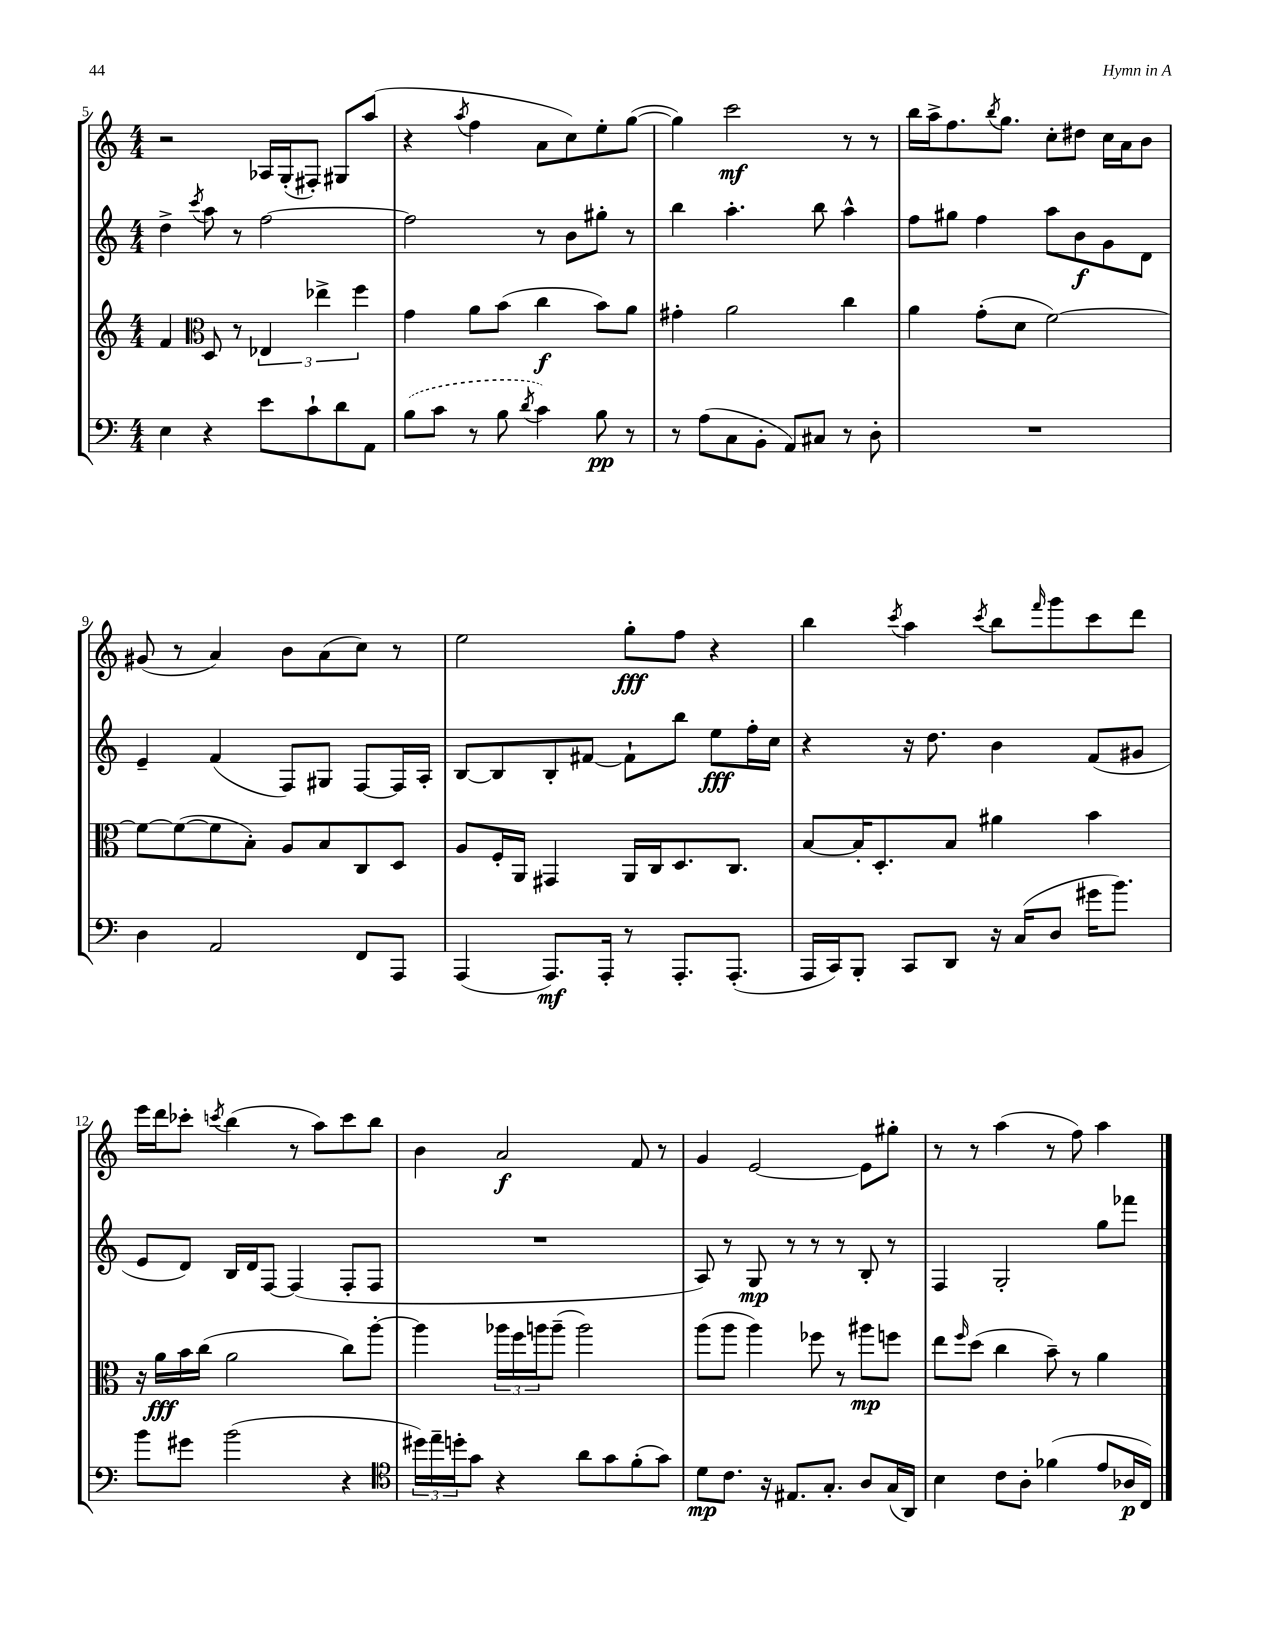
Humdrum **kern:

**kern	**dynam	**kern	**dynam	**kern	**dynam	**kern	**dynam
*part4	*part4	*part3	*part3	*part2	*part2	*part1	*part1
*staff4	*staff4	*staff3	*staff3	*staff2	*staff2	*staff1	*staff1
*clefF4	*	*clefG2	*	*clefG2	*	*clefG2	*
*k[]	*	*k[]	*	*k[]	*	*k[]	*
*M4/4	*	*M4/4	*	*M4/4	*	*M4/4	*
=5	=5	=5	=5	=5	=5	=5	=5
4E\	.	4f/	.	4dd^\	.	2r	.
*	*	*clefC3	*	*	*	*	*
.	.	.	.	8qccc/	.	.	.
4r	.	8D/	.	8aa\	.	.	.
.	.	8r	.	8r	.	.	.
8e\L	.	6E-X/	.	[2ff\	.	16A-X/LL	.
.	.	.	.	.	.	(16G'/J	.
8c`\	.	.	.	.	.	8F#X'/J)	.
.	.	6ee-X^\	.	.	.	.	.
8d\	.	.	.	.	.	8G#X/L	.
.	.	6ff\	.	.	.	.	.
8AA\J	.	.	.	.	.	(8aa/J	.
=6	=6	=6	=6	=6	=6	=6	=6
(8B\L	.	4g\	.	2ff\]	.	4r	.
8c\J	.	.	.	.	.	.	.
.	.	.	.	.	.	8qaa/	.
8r	.	8a\L	.	.	.	4ff\	.
8B\	.	(8b\J	.	.	.	.	.
8qd/	.	.	.	.	.	.	.
4c\)	.	4cc\	f	8r	.	8a\L	.
.	.	.	.	8b\L	.	8cc\)	.
8B\	pp	8b\L)	.	8gg#X'\J	.	8ee'\	.
8r	.	8a\J	.	8r	.	([8gg\J	.
=7	=7	=7	=7	=7	=7	=7	=7
8r	.	4g#X'\	.	4bb\	.	4gg\])	.
(8A\L	.	.	.	.	.	.	.
8C\	.	2a\	.	4.aa'\	.	2ccc\	mf
8BB'\J	.	.	.	.	.	.	.
8AA/L)	.	.	.	.	.	.	.
8C#X/J	.	.	.	8bb\	.	.	.
8r	.	4cc\	.	4aa^^\	.	8r	.
8D'\	.	.	.	.	.	8r	.
=8	=8	=8	=8	=8	=8	=8	=8
1r	.	4a\	.	8ff\L	.	16bb\LL	.
.	.	.	.	.	.	16aa^\J	.
.	.	.	.	8gg#X\J	.	8.ff\	.
.	.	(8g'\L	.	4ff\	.	.	.
.	.	.	.	.	.	8qbb/	.
.	.	.	.	.	.	8.gg\J	.
.	.	8d\J	.	.	.	.	.
.	.	[2f\)	.	8aa\L	.	8cc'\L	.
.	.	.	.	8b\	f	8dd#X\J	.
.	.	.	.	8g\	.	16cc\LL	.
.	.	.	.	.	.	16a\J	.
.	.	.	.	8d\J	.	8b\J	.
!!LO:LB:g=z
=9	=9	=9	=9	=9	=9	=9	=9
4D\	.	8f\L_	.	4e~/	.	(8g#X/	.
.	.	(8f\_	.	.	.	8r	.
2AA/	.	8f\]	.	(4f/	.	4a/)	.
.	.	8B'\J)	.	.	.	.	.
.	.	8A/L	.	8F/L)	.	8b\L	.
.	.	8B/	.	8G#X/J	.	(8a\	.
8FF/L	.	8C/	.	[8F/L	.	8cc\J)	.
8AAA/J	.	8D/J	.	16F/L]	.	8r	.
.	.	.	.	16A'/JJ	.	.	.
=10	=10	=10	=10	=10	=10	=10	=10
(4AAA/	.	8A/L	.	[8B/L	.	2ee\	.
.	.	16F'/L	.	8B/]	.	.	.
.	.	16AA/JJ	.	.	.	.	.
8.AAA/L)	mf	4GG#X/	.	8B'/	.	.	.
.	.	.	.	[8f#X/J	.	.	.
16AAA'/Jk	.	.	.	.	.	.	.
8r	.	16AA/LL	.	8f#`\L]	.	8gg'\L	fff
.	.	16C/J	.	.	.	.	.
8.AAA'/L	.	8.D/	.	8bb\J	.	8ff\J	.
.	.	.	.	8ee\L	fff	4r	.
(8.AAA'/J	.	8.C/J	.	.	.	.	.
.	.	.	.	16ff'\L	.	.	.
.	.	.	.	16cc\JJ	.	.	.
=11	=11	=11	=11	=11	=11	=11	=11
16AAA/LL	.	[8B/L	.	4r	.	4bb\	.
16CC/J)	.	.	.	.	.	.	.
8BBB'/J	.	16B'/K]	.	.	.	.	.
.	.	8.D'/	.	.	.	.	.
.	.	.	.	.	.	8qccc/	.
8CC/L	.	.	.	16r	.	4aa\	.
.	.	.	.	8.dd\	.	.	.
8DD/J	.	8B/J	.	.	.	.	.
.	.	.	.	.	.	8qccc/	.
16r	.	4a#X\	.	4b\	.	8bb\L	.
(16C/KL	.	.	.	.	.	.	.
.	.	.	.	.	.	16qqfff/	.
8D/J	.	.	.	.	.	8ggg\	.
16g#X\KL	.	4b\	.	(8f/L	.	8ccc\	.
8.b\J)	.	.	.	.	.	.	.
.	.	.	.	8g#X/J	.	8ddd\J	.
!!LO:LB:g=z
=12	=12	=12	=12	=12	=12	=12	=12
8b\L	.	16r	.	8e/L	.	16eee\LL	.
.	.	16a\LL	fff	.	.	16ddd\J	.
8g#X\J	.	16b\	.	8d/J)	.	8ccc-X'\J	.
.	.	(16cc\JJ	.	.	.	.	.
.	.	.	.	.	.	8qcccn/	.
(2b\	.	2a\	.	16B/LL	.	(4bb\	.
.	.	.	.	16d/J	.	.	.
.	.	.	.	[8F/J	.	.	.
.	.	.	.	(4F/]	.	8r	.
.	.	.	.	.	.	8aa\L)	.
4r	.	8cc\L)	.	8F'/L	.	8ccc\	.
.	.	[8aa'\J	.	8F/J	.	8bb\J	.
=13	=13	=13	=13	=13	=13	=13	=13
*clefC4	*	*	*	*	*	*	*
24dd#X\LL)	.	4aa\]	.	1r	.	4b\	.
24ee~\	.	.	.	.	.	.	.
24ddn'\J	.	.	.	.	.	.	.
8g\J	.	.	.	.	.	.	.
4r	.	24aa-X\LL	.	.	.	2a/	f
.	.	24ff\	.	.	.	.	.
.	.	24aan\J	.	.	.	.	.
.	.	(8aa~\J	.	.	.	.	.
8a\L	.	2aa\)	.	.	.	.	.
8g\	.	.	.	.	.	.	.
(8f'\	.	.	.	.	.	8f/	.
8g\J)	.	.	.	.	.	8r	.
=14	=14	=14	=14	=14	=14	=14	=14
8d\L	mp	(8aa\L	.	8A/)	.	4g/	.
8.c\J	.	8aa\J	.	8r	.	.	.
.	.	4aa\)	.	8G/	mp	[2e/	.
16r	.	.	.	.	.	.	.
8.E#X/L	.	.	.	8r	.	.	.
.	.	8ff-X\	.	8r	.	.	.
8.G'/J	.	.	.	.	.	.	.
.	.	8r	.	8r	.	.	.
8A/L	.	8aa#X\L	mp	8B'/	.	8e\L]	.
(16G/L	.	8ffn\J	.	8r	.	8gg#X'\J	.
16AA/JJ)	.	.	.	.	.	.	.
=15	=15	=15	=15	=15	=15	=15	=15
4B\	.	8ee\L	.	4F/	.	8r	.
.	.	16qqff/	.	.	.	.	.
.	.	(8dd\J	.	.	.	8r	.
8c\L	.	4cc\	.	2G'/	.	(4aa\	.
8A'\J	.	.	.	.	.	.	.
(4f-X\	.	8b~\)	.	.	.	8r	.
.	.	8r	.	.	.	8ff\)	.
8e/L	.	4a\	.	8gg\L	.	4aa\	.
16A-X/L	p	.	.	8fff-X\J	.	.	.
16C/JJ)	.	.	.	.	.	.	.
==	==	==	==	==	==	==	==
*-	*-	*-	*-	*-	*-	*-	*-
